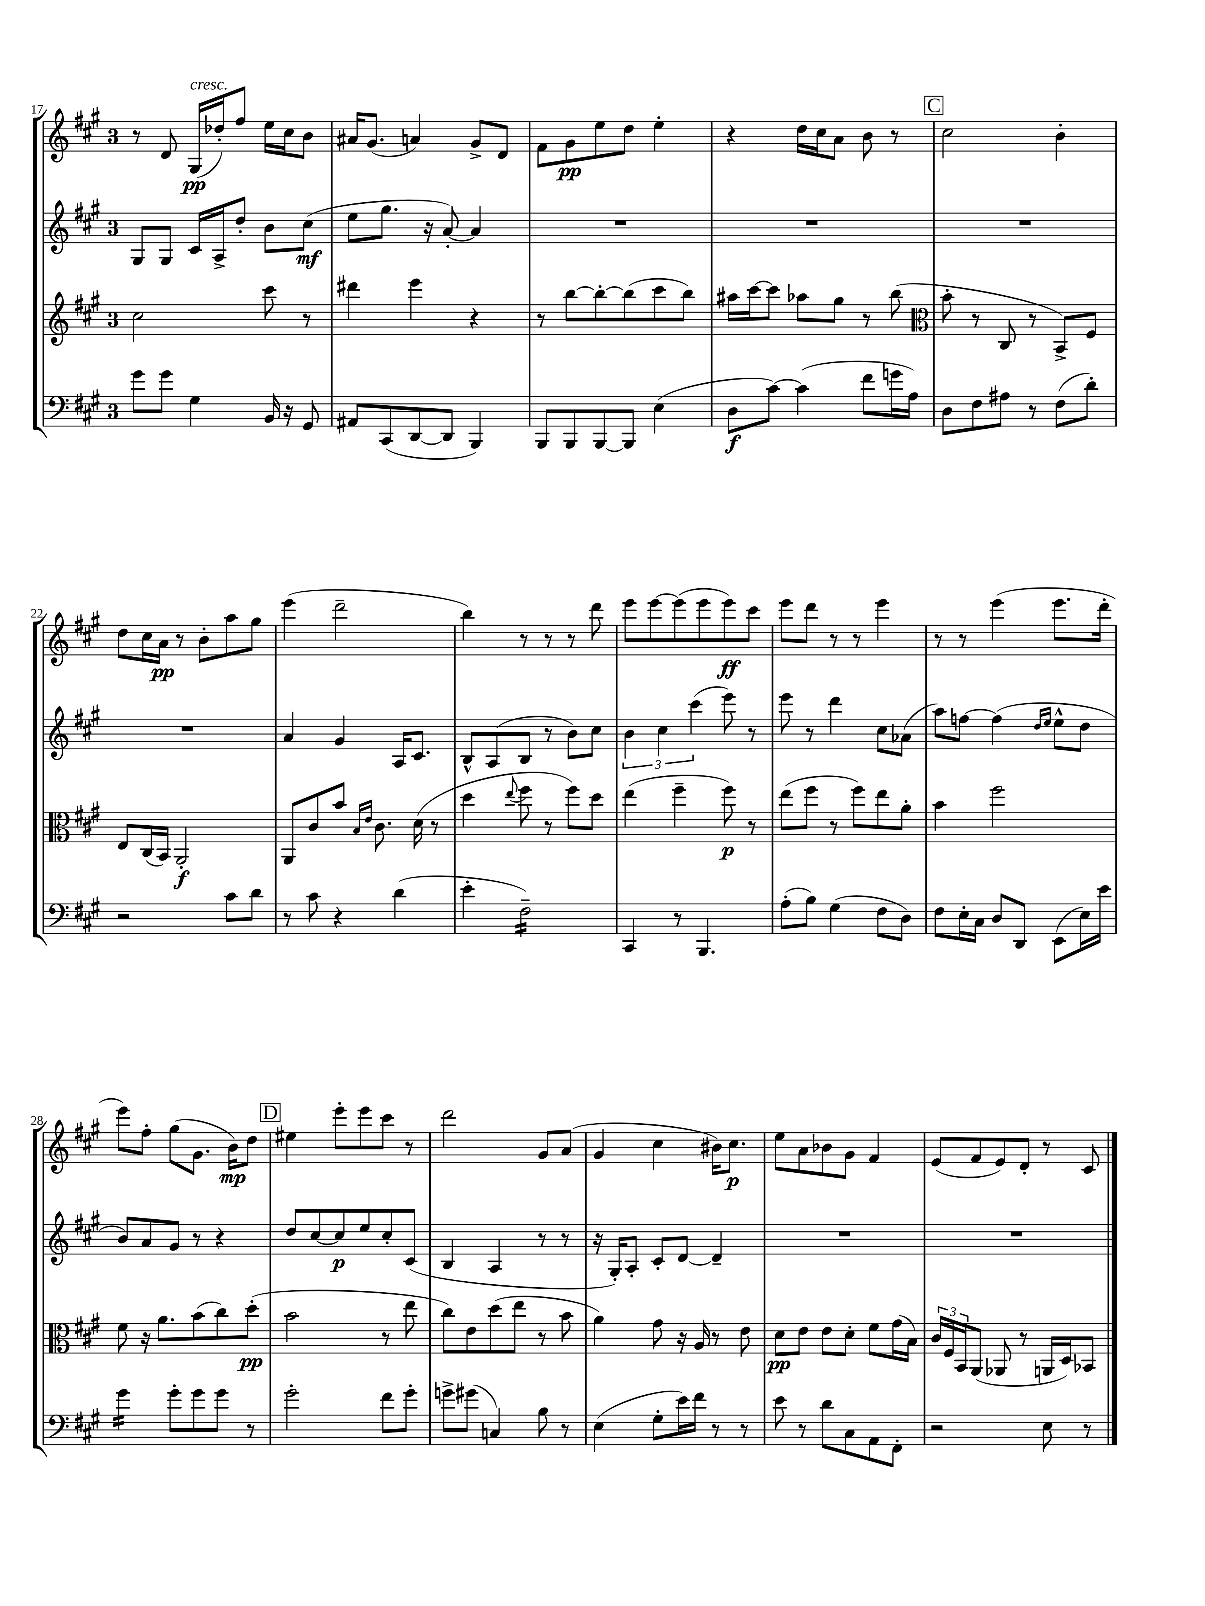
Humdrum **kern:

**kern	**kern	**kern	**kern
*staff4	*staff3	*staff2	*staff1
*clefF4	*clefG2	*clefG2	*clefG2
*k[f#c#g#]	*k[f#c#g#]	*k[f#c#g#]	*k[f#c#g#]
*M3/4	*M3/4	*M3/4	*M3/4
8g#	2cc#	8G#	8r
8g#	.	8G#	8d
4G#	.	16c#	(16G#
.	.	16A^	16dd-')
.	.	8dd'	8ff#
16BB	8ccc#	8b	16ee
16r	.	.	16cc#
8GG#	8r	(8cc#	8b
=	=	=	=
8AA#	4ddd#	8ee	16a#
.	.	.	(8.g#
(8CC#	.	8.gg#	.
[8DD	4eee	.	4a)
.	.	16r	.
8DD]	.	[8a')	.
4BBB)	4r	4a]	8g#^
.	.	.	8d
=	=	=	=
8BBB	8r	2.r	8f#
8BBB	[8bb	.	8g#
[8BBB	8bb'_	.	8ee
8BBB]	(8bb]	.	8dd
(4E	8ccc#	.	4ee'
.	8bb)	.	.
=	=	=	=
8D	16aa#	2.r	4r
.	[16ccc#	.	.
[8c#)	8ccc#]	.	.
(4c#]	8aa-	.	16dd
.	.	.	16cc#
.	8gg#	.	8a
8f#	8r	.	8b
16g	(8bb	.	8r
16A)	.	.	.
=	=	=	=
*	*clefC3	*	*
8D	8b'	2.r	2cc#
8F#	8r	.	.
8A#	8C#	.	.
8r	8r	.	.
(8F#	8BB^)	.	4b'
8d')	8F#	.	.
=	=	=	=
2r	8E	2.r	8dd
.	(16C#	.	16cc#
.	16BB)	.	16a
.	2AA'	.	8r
.	.	.	8b'
8c#	.	.	8aa
8d	.	.	8gg#
=	=	=	=
8r	8AA	4a	(4eee
8c#	8c#	.	.
4r	8b	4g#	2ddd~
.	16qqB	.	.
.	16qqe	.	.
.	8.c#	.	.
(4d	.	16A	.
.	(16d	8.c#	.
.	8r	.	.
=	=	=	=
4e'	4dd	8B^^	4bb)
.	.	(8A	.
.	8qqee	.	.
2F#~)	8ff#	8B	8r
.	8r	8r	8r
.	8ff#)	8b)	8r
.	8dd	8cc#	8ddd
=	=	=	=
4CC#	(4ee	6b	8eee
.	.	.	[8eee
.	.	6cc#	.
8r	4ff#~	.	(8eee]
.	.	(6ccc#	.
4.BBB	.	.	8eee
.	8ff#)	8eee)	8eee)
.	8r	8r	8ccc#
=	=	=	=
(8A'	(8ee	8eee	8eee
8B)	8ff#	8r	8ddd
(4G#	8r	4ddd	8r
.	8ff#)	.	8r
8F#	8ee	8cc#	4eee
8D)	8a'	(8a-	.
=	=	=	=
8F#	4b	8aa)	8r
16E'	.	[8ff	8r
16C#	.	.	.
8D	2ff#	(4ff]	(4eee
8DD	.	.	.
.	.	16qqdd	.
.	.	16qqee	.
(8EE	.	8ee^^	8.eee
16E)	.	8dd	.
16e	.	.	16ddd'
=	=	=	=
4g#	8f#	8b)	8eee)
.	16r	8a	8ff#'
.	8.a	.	.
8g#'	.	8g#	(8gg#
8g#	(8b	8r	8.g#
8g#	8cc#)	4r	.
.	.	.	16b)
8r	(8dd'	.	8dd
=	=	=	=
2g#'	2b	8dd	4ee#
.	.	[8cc#	.
.	.	8cc#]	8eee'
.	.	8ee	8eee
8f#	8r	8cc#'	8ccc#
8g#'	8ee	(8c#	8r
=	=	=	=
8g^	8cc#)	4B	2ddd
(8g#	8e	.	.
4C)	(8dd	4A	.
.	8ee	.	.
8B	8r	8r	8g#
8r	8b	8r	(8a
=	=	=	=
(4E	4a)	16r	4g#
.	.	16G#')	.
.	.	8A'	.
8G#'	8g#	8c#'	4cc#
16e)	16r	[8d	.
16f#	16A	.	.
8r	8r	4d~]	16b#)
.	.	.	8.cc#
8r	8e	.	.
=	=	=	=
8e	8d	2.r	8ee
8r	8e	.	8a
8d	8e	.	8b-
8C#	8d'	.	8g#
8AA	8f#	.	4f#
8FF#'	(16g#	.	.
.	16B)	.	.
=	=	=	=
2r	24c#	2.r	(8e
.	24F#	.	.
.	24BB	.	.
.	(8AA	.	8f#
.	8AA-	.	8e)
.	8r	.	8d'
8E	16AA	.	8r
.	16D)	.	.
8r	8BB-	.	8c#
==	==	==	==
*-	*-	*-	*-
